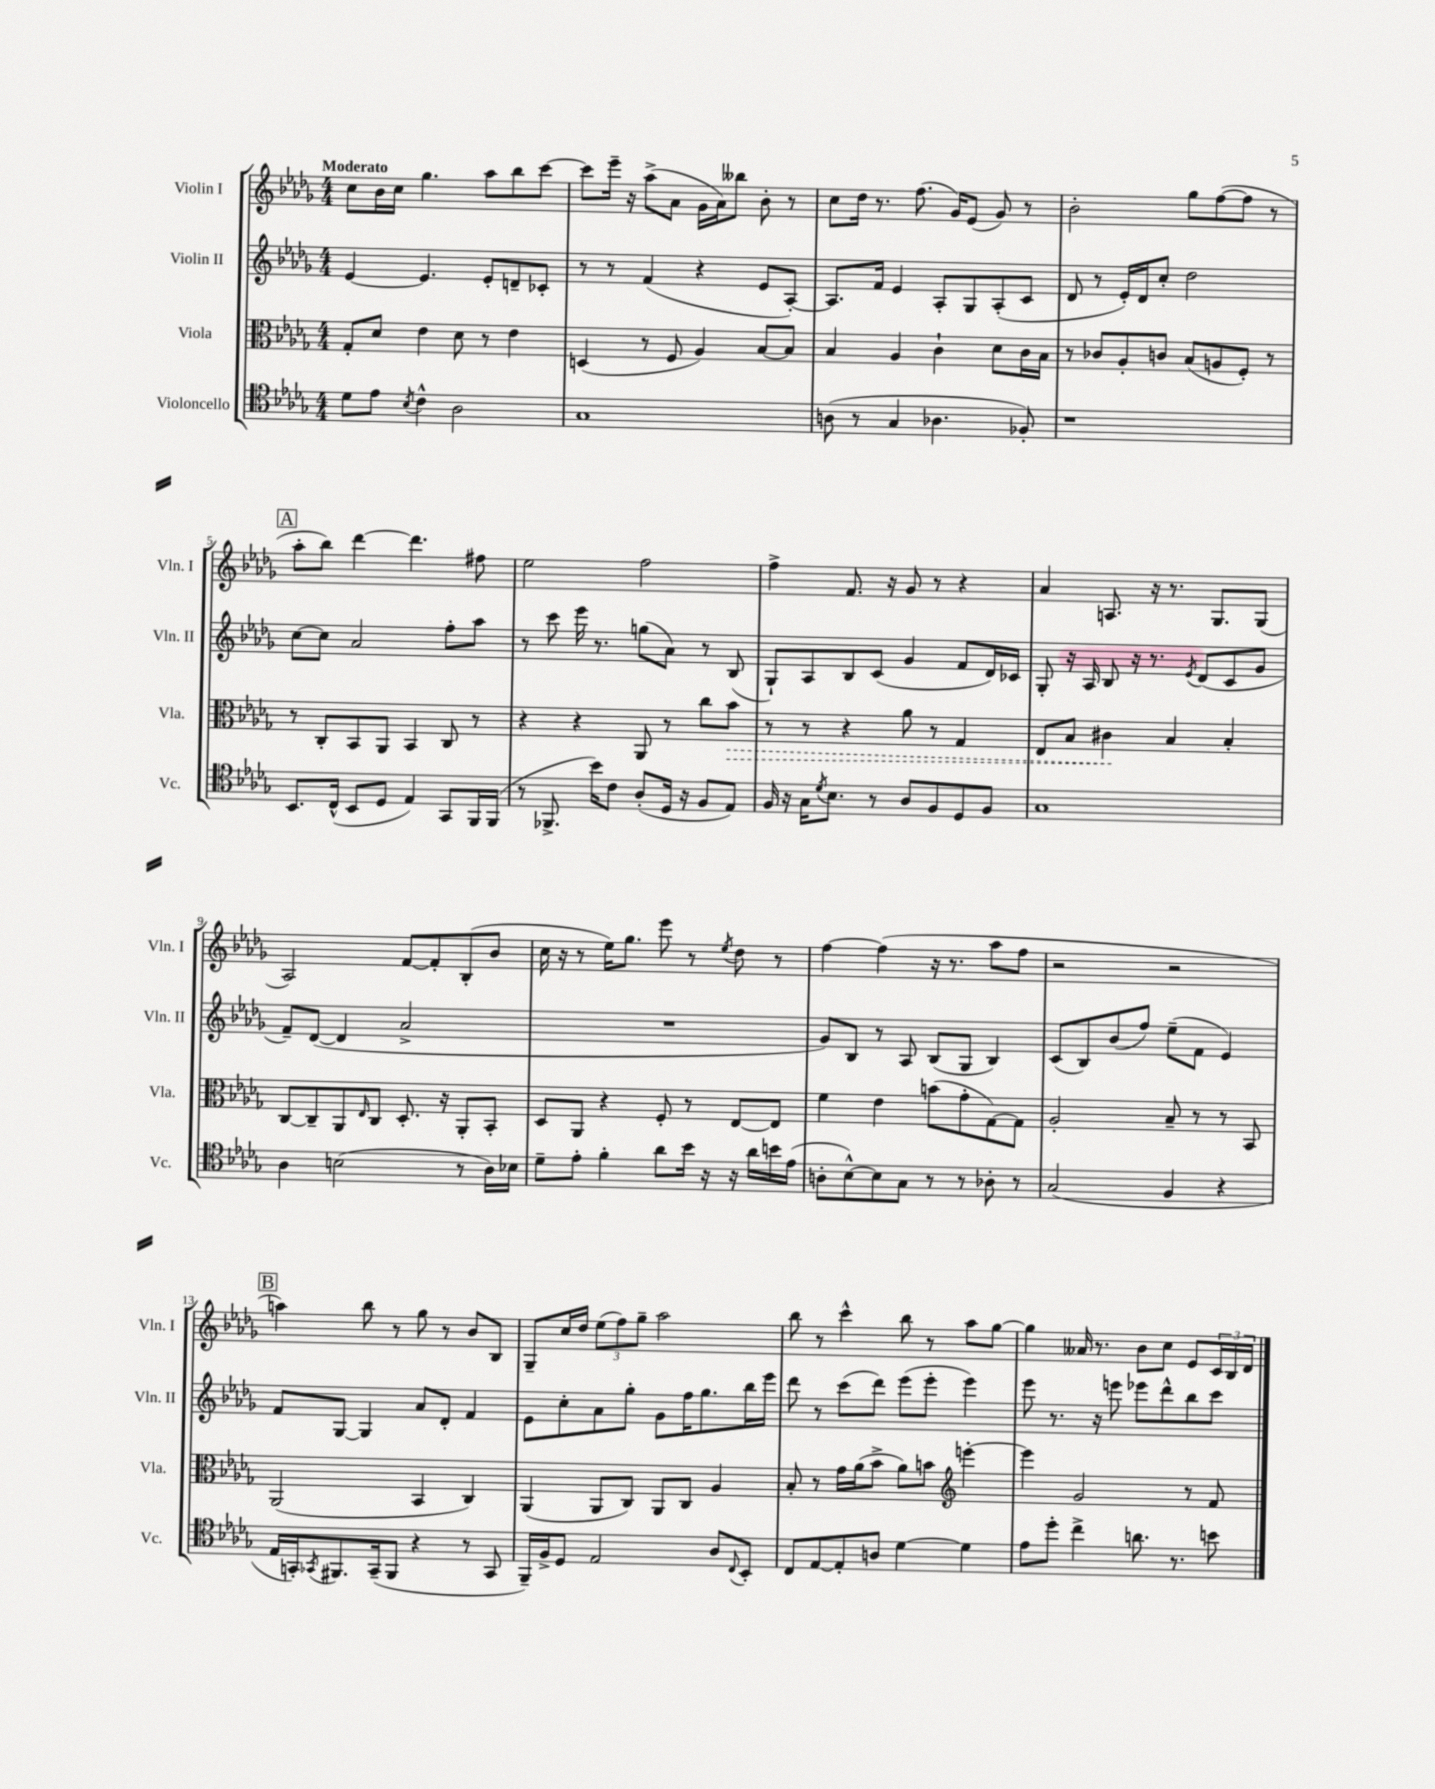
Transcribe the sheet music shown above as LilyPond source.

<<
\new StaffGroup <<
\new Staff = "s0" \with { instrumentName = "Violin I" shortInstrumentName = "Vln. I" } {
    \clef treble \key des \major \numericTimeSignature \time 4/4 \tempo "Moderato"
    c''8 bes'16 c''16 ges''4. aes''8 bes''8 c'''8~ |
    c'''8 ees'''16-- r16 aes''8->( aes'8 ges'16 aes'16) beses''8 bes'8-. r8 |
    c''8 des''16 r8. f''8.( ges'16) ees'8( ges'8) r8 |
    bes'2-. ges''8 f''8~( f''8 r8 |
    \mark \markup { \box "A" } aes''8-. bes''8) des'''4~ des'''4. fis''8 |
    ees''2 f''2 |
    f''4-> f'8. r16 ges'8 r8 r4 |
    aes'4 a8. r16 r8. ges8. ges8( |
    aes2) f'8~ f'8-. bes8-.( bes'8 |
    c''16 r16 r8 ees''16) ges''8. ees'''8 r8 \acciaccatura { ees''8 } des''8 r8 |
    f''4~ f''4( r16 r8. aes''8 f''8 |
    r2 r2 |
    \mark \markup { \box "B" } a''4) bes''8 r8 ges''8 r8 bes'8 bes8 |
    ges8-- c''16 des''16 \tuplet 3/2 { ees''8( f''8) ges''8-- } aes''2 |
    bes''8 r8 c'''4-^ bes''8 r8 aes''8 ges''8~ |
    ges''4 aeses'16 r8. bes'8 c''8 ees'8 \tuplet 3/2 { c'16 bes16 des'16 } \bar "|." |
}
\new Staff = "s1" \with { instrumentName = "Violin II" shortInstrumentName = "Vln. II" } {
    \clef treble \key des \major \numericTimeSignature \time 4/4
    ees'4~ ees'4. ees'8-. d'8-- ces'8-. |
    r8 r8 f'4( r4 ees'8 aes8~-.) |
    aes8. f'16 ees'4 aes8-. ges8 aes8-.( c'8 |
    des'8 r8 ees'16-.) des'16 c''8-. des''2 |
    \mark \markup { \box "A" } c''8~ c''8 aes'2 f''8-. aes''8 |
    r8 c'''8 ees'''16 r8. g''8( aes'8) r8 bes8( |
    ges8-!) aes8 bes8 c'8( ges'4 f'8 des'16) ces'16 |
    ges8-. r16 aes16 bes8 r16 r8. \acciaccatura { ees'8 } des'8( c'8 ges'8 |
    f'8--) des'8~( des'4 aes'2-> |
    R1 |
    ges'8) bes8 r8 aes8 bes8( ges8 bes4) |
    c'8( bes8) bes'8( f''8) ees''8--( f'8 ees'4) |
    \mark \markup { \box "B" } f'8 ges8~ ges4 aes'8 des'8-. f'4 |
    ees'8 c''8-. aes'8 ges''8-. ges'8 f''16 ges''8. bes''16 ees'''16 |
    des'''8 r8 c'''8( des'''8) ees'''8( ees'''8-. ees'''4) |
    ees'''8 r8. r16 e'''8 ees'''8 des'''8-^ bes''8 c'''8 \bar "|." |
}
\new Staff = "s2" \with { instrumentName = "Viola" shortInstrumentName = "Vla." } {
    \clef alto \key des \major \numericTimeSignature \time 4/4
    ges8-. des'8 ees'4 des'8 r8 ees'4 |
    d4( r8 f8 aes4) bes8~ bes8 |
    bes4 aes4 c'4-! des'8 c'16 bes16 |
    r8 ces'8 aes8-. c'8 bes8( a8 f8-.) r8 |
    \mark \markup { \box "A" } r8 c8-. bes,8 aes,8 bes,4 c8 r8 |
    r4 r4 aes,8 r8 c''8 \once \override Hairpin.style = #'dashed-line bes'8\> |
    r8 r8 r4 aes'8 r8 ges4 |
    ees8 bes8 cis'4\! bes4 bes4-. |
    c8~ c8-- aes,8 \grace { ees16 } c8 des8.-. r16 aes,8-. bes,8-. |
    des8 aes,8 r4 f8-. r8 ees8~ ees8 |
    f'4 ees'4 b'8( ges'8-. ges8~) ges8 |
    aes2-. bes8-- r8 r8 bes,8 |
    \mark \markup { \box "B" } aes,2( bes,4 c4) |
    aes,4( aes,8 c8) aes,8 c8 aes4 |
    bes8-. r8 ges'16 aes'16( bes'8-> aes'8) b'8 \clef treble e'''4~-. |
    e'''4 ges'2 r8 f'8 \bar "|." |
}
\new Staff = "s3" \with { instrumentName = "Violoncello" shortInstrumentName = "Vc." } {
    \clef tenor \key des \major \numericTimeSignature \time 4/4
    des'8 ees'8 \acciaccatura { bes8 } c'4-^ aes2 |
    ges1 |
    a8( r8 ges4 aes4. fes8-.) |
    r1 |
    \mark \markup { \box "A" } bes,8. c16-^( bes,8 des8 ees4) ges,8 f,16 f,16( |
    r8 fes,8.-> bes'16) c'8 aes8-.( des16 r16 f8 ees8) |
    f16 r16 ges16 \acciaccatura { des'8 } bes8. r8 aes8 f8 des8 f8 |
    ges1 |
    aes4 b2( r8 aes16) bes16 |
    des'8-- ees'8-. f'4-. aes'8 bes'16 r16 r16 aes'16 b'16 ees'16( |
    a8-. bes8~-^) bes8 ges8 r8 r8 aes8-. r8 |
    ges2( f4 r4 |
    \mark \markup { \box "B" } ees16 g,16-.) \acciaccatura { ges,8 } fis,8. ges,16--( fis,8 r4 r8 ges,8 |
    f,16--) f16-> des8 ees2 aes8 \appoggiatura { c8 } bes,8-. |
    c8 ees8~ ees8-. a8 des'4~ des'4 |
    ees'8 des''8-. c''4-> a'8. r8. b'8 \bar "|." |
}
>>
>>
